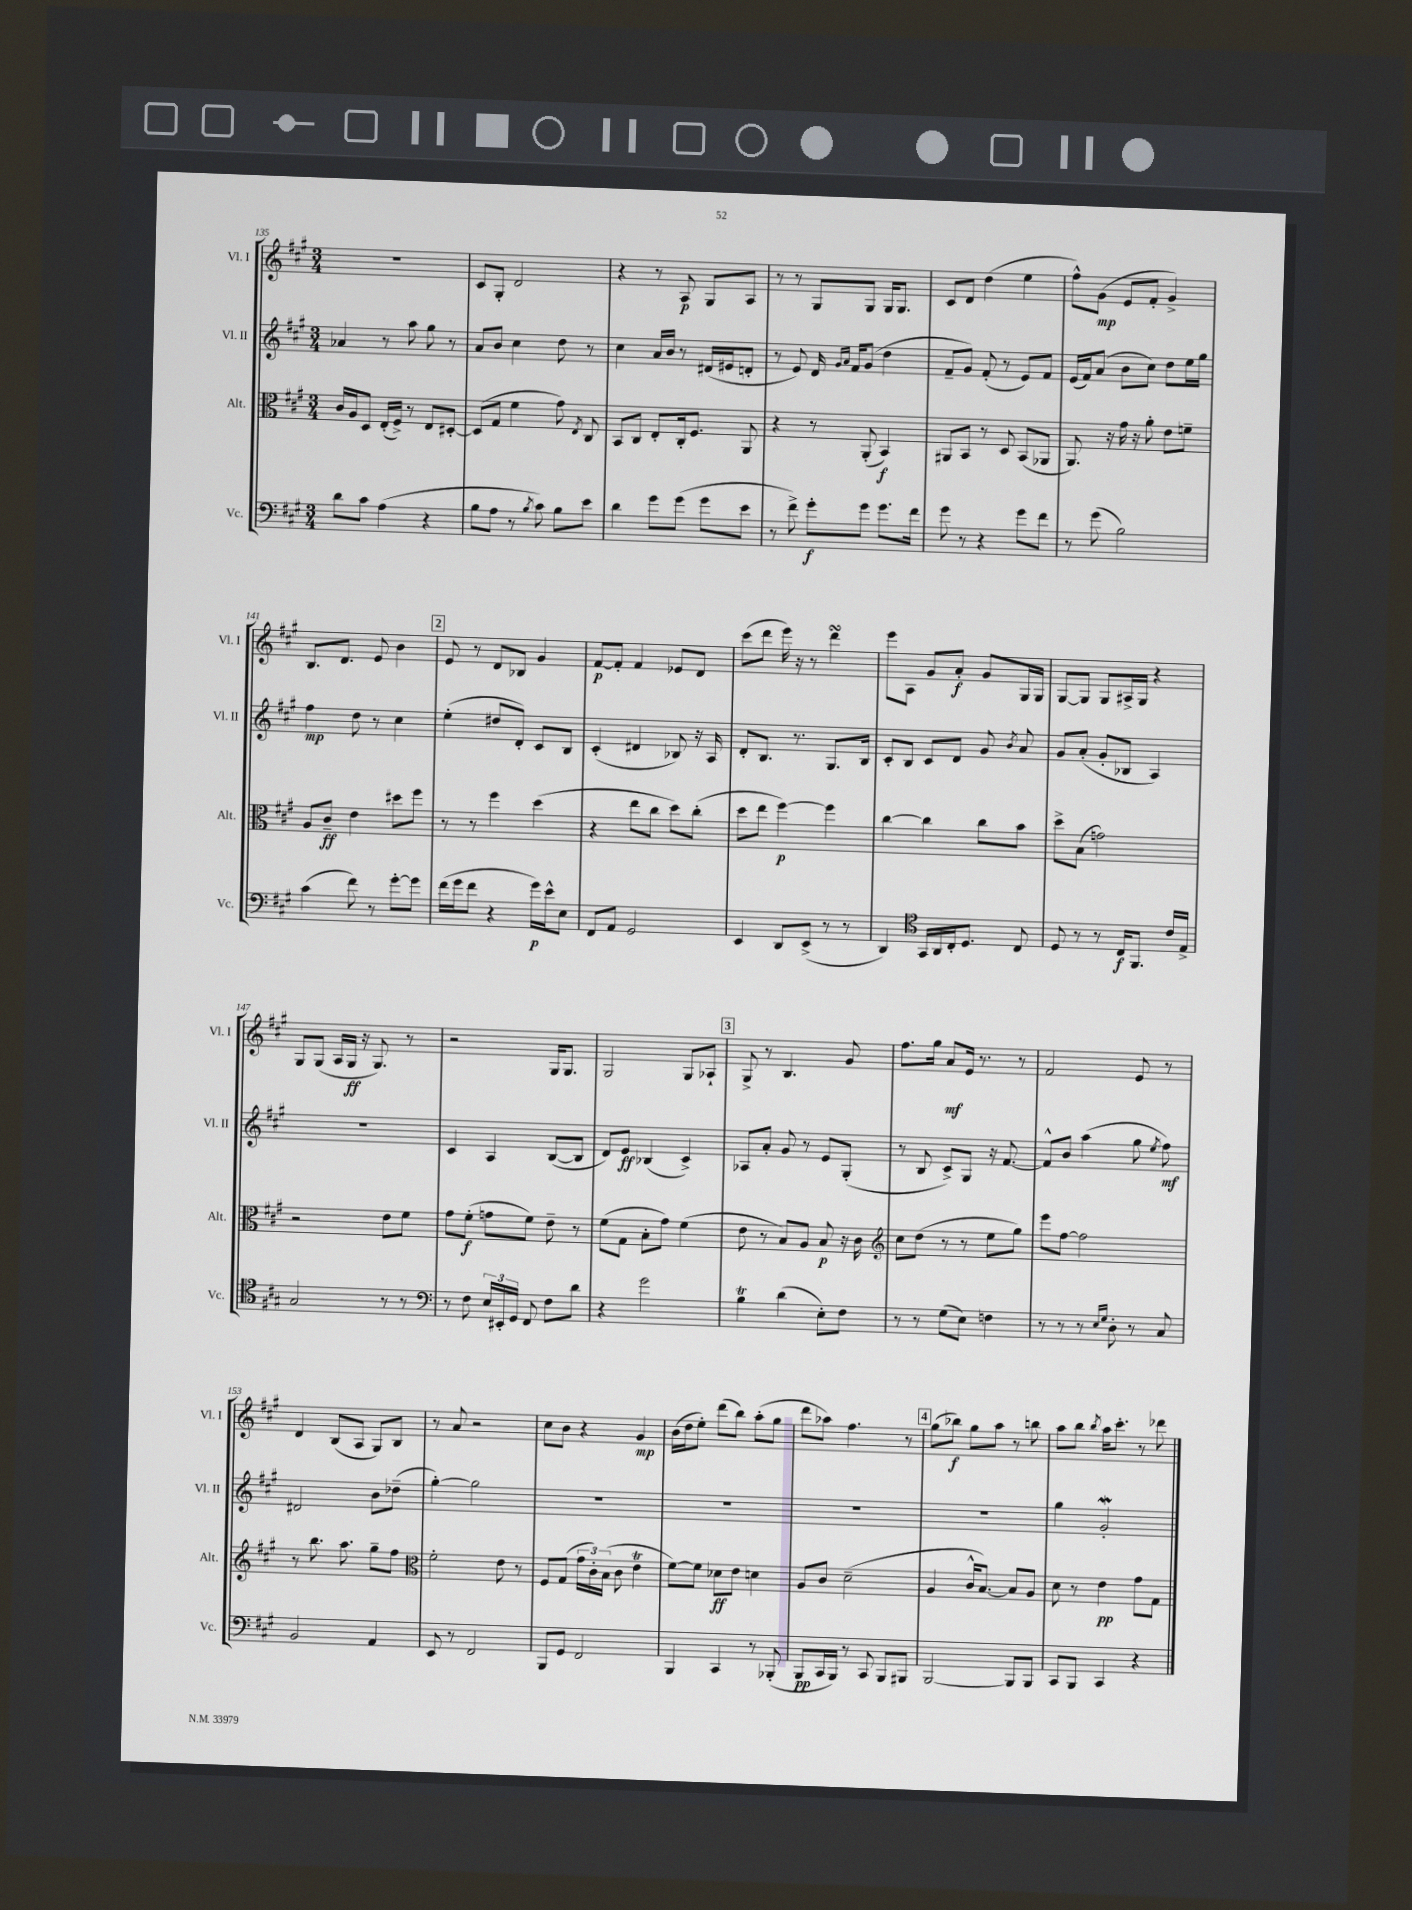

**kern	**kern	**kern	**kern
*staff4	*staff3	*staff2	*staff1
*clefF4	*clefC3	*clefG2	*clefG2
*k[f#c#g#]	*k[f#c#g#]	*k[f#c#g#]	*k[f#c#g#]
*M3/4	*M3/4	*M3/4	*M3/4
8d\L	16c#/LL	4a-/	2.r
.	16A/J	.	.
8c#\J	8D/J	.	.
(4A\	(16E'/LL	8r	.
.	16F#^/JJ)	.	.
.	8r	8aa\	.
4r	8E/L	8gg#\	.
.	[8D#'/J	8r	.
=	=	=	=
8B\L	(8D#/]L	8a/L	8c#/L
8A\J	8G#/J	8b/J	8G#'/J
8r	4f#\	4cc#\	2d/
8qB/	.	.	.
8c#\)	.	.	.
8B\L	8g#\)	8dd\	.
.	8qE/	.	.
8e\J	8C#/	8r	.
=	=	=	=
4d\	8BB/L	4cc#\	4r
.	8C#/J	.	.
8g#\L	8E'/L	16a/LL	8r
.	.	16b/JJ	.
(8g#\J	16C#'/k	8r	8A/
.	8.F#/J	.	.
8g#\L	.	(16d#/LL	8G#/L
.	.	16e#/J	.
8e\J	8AA/	8d'/J	8A/J
=	=	=	=
8r	4r	8r	8r
8f#^\)	.	8e/)	8r
8g#'\L	8r	16d/	8G#/L
.	.	16qqg#/LL	.
.	.	16qqa/JJ	.
.	.	16f#/LK	.
8g#\J	(8AA'/	(8g#/J	8G#/J
8.g#\L	4BB/)	4dd\	16G#/LK
.	.	.	8.G#/J
16f#\Jk	.	.	.
=	=	=	=
8g#\	8AA#/L	8f#~/L	8c#/L
8r	8BB/J	8g#/J)	8d/J
4r	8r	(8f#'/	(4dd\
.	8D/	8r	.
8g#\L	(8BB/L	8e/L)	4ee\
8f#\J	8AA-/J	8f#/J	.
=	=	=	=
8r	8.AA/)	(16e/LL	8ff#^^\L)
.	.	16f#/J)	.
(8g#\	.	(8a/J	(8g#\J
.	16r	.	.
2B\)	16g#\	8b\L	8e/L
.	16r	.	.
.	8a'\	8cc#\J)	8f#'/J
.	8e\L	8dd\L	4g#^/)
.	8f~\J	16ee\L	.
.	.	16gg#\JJ	.
=	=	=	=
(4c#\	8A/L	4ff#\	8.B/L
.	8c#~/J	.	.
.	.	.	8.d/J
8f#\)	4e\	8dd\	.
8r	.	8r	8e/
[8g#'\L	8dd#\L	4cc#\	4b\
8g#\]J	8ff#\J	.	.
=	=	=	=
(16f#\LL	8r	(4ee'\	8e/
16g#\J	.	.	.
8f#\J	8r	.	8r
4r	4ff#\	8dd#/L	8d/L
.	.	8d'/J)	8B-/J
16g#\LL)	(4dd\	8c#/L	4g#/
16e^^\J	.	.	.
8E\J	.	8B/J	.
=	=	=	=
8FF#/L	4r	(4c#'/	[8f#/L
8AA/J	.	.	8f#'/]J
2GG#/	8ee\L	4d#/	4f#/
.	8cc#\J	.	.
.	8dd\L)	8B-/)	8e-/L
.	(8cc#'\J	16r	8d/J
.	.	16A/	.
=	=	=	=
4EE/	8dd\L	8d'/L	(8ccc#\L
.	8ee\J	8.B/J	8ddd\J
8DD/L	[4ff#\)	.	16eee\)
.	.	8.r	16r
(8EE^/J	.	.	8r
8r	4ff#\]	8.G#/L	4ddd\
8r	.	.	.
.	.	16B/Jk	.
=	=	=	=
4DD/)	[4cc#\	8c#'/L	8eee\L
.	.	8B/J	8A\J
*clefC4	*	*	*
16GG#/LL	4cc#\]	8c#/L	8g#/L
16AA/	.	.	.
16C#'/J	.	8d/J	8a'/J
8.D/J	.	.	.
.	8cc#\L	8g#/	8g#/L
.	.	8qb/	.
8C#/	8b\J	8a/	16G#/L
.	.	.	16G#/JJ
=	=	=	=
8D/	8dd^\L	8g#/L	[8G#/L
8r	(8B\J	(8a'/J	8G#/]J
8r	2g\)	8g#'/L	8G#/L
16C#/LK	.	8B-/J	16A#^/L
8.FF#/J	.	.	16G#/JJ
.	.	4A/)	4r
16c#/LL	.	.	.
16E^/JJ	.	.	.
=	=	=	=
2G#/	2r	2.r	8G#/L
.	.	.	(8G#/J
.	.	.	16A/LL
.	.	.	16G#/JJ
.	.	.	16r
.	.	.	8.G#/)
8r	8e\L	.	.
8r	8f#\J	.	8r
=	=	=	=
*clefF4	*	*	*
8r	8g#\L	4c#/	2r
8F#\	(8f#'\J	.	.
24E/LL	8g\L	4A/	.
24EE#'/	.	.	.
24GG#/JJ	.	.	.
8FF#/	8f#\J)	.	.
8F#\L	8e~\	([8B/L	16G#/LK
.	.	.	8.G#/J
8d\J	8r	8B/]J	.
=	=	=	=
4r	(8f#\L	8d/L)	2G#/
.	8G#\J	8e/J	.
2g#\	8B'\L	(4B-/	.
.	8g#\J)	.	.
.	(4f#\	4c#^/)	8G#/L
.	.	.	8A-`/J
=	=	=	=
4B\	8e\	8A-/L	8G#^/
.	8r	8a'/J	8r
(4d\	8B/L)	8g#/	4.B/
.	8A/J	8r	.
8E'\L)	8B/	8e/L	.
8F#\J	16r	(8G#'/J	8g#/
.	16c#\	.	.
=	=	=	=
*	*clefG2	*	*
8r	8cc#\L	8r	8.ff#\L
8r	(8dd\J	8B/	.
.	.	.	16gg#\Jk
(8G#\L	8r	8c#^/L)	8a/L
8E\J)	8r	8G#/J	16e/Jk
.	.	.	8.r
4F\	8ee\L	16r	.
.	.	[8.f#/	.
.	8gg#\J)	.	8r
=	=	=	=
8r	8eee\L	8f#^^/]L	2f#/
8r	[8ff#\J	8b/J	.
8r	2ff#\]	(4aa\	.
16qqE/LL	.	.	.
16qqG#/JJ	.	.	.
8D'\	.	.	.
8r	.	8gg#\	8e/
.	.	8qee/	.
8C#/	.	8ff#\)	8r
=	=	=	=
2BB/	8r	2d#/	4d/
.	8.bb\	.	.
.	.	.	(8B/L
.	8.aa\	.	.
.	.	.	8A/J
4AA/	8gg#~\L	8b\L	8G#/L)
.	8ff#\J	(8dd-~\J	8B/J
=	=	=	=
*	*clefC3	*	*
8EE/	2f#'\	[4gg#'\)	8r
8r	.	.	8a/
2FF#/	.	2gg#\]	2r
.	8e\	.	.
.	8r	.	.
=	=	=	=
8BBB/L	8F#/L	2.r	8cc#\L
8GG#/J	(8G#/J	.	8b\J
2FF#/	24g#\LL	.	4r
.	24c#'\)	.	.
.	(24B\JJ	.	.
.	8c#\	.	.
.	4e\	.	4g#/
=	=	=	=
4BBB/	[8f#\L)	2.r	(16b\LL
.	.	.	16dd\J
.	8f#\]J	.	8ee'\J)
4CC#/	8d-\L	.	(8ddd\L
.	8e\J	.	8bb\J)
8r	4d\	.	(8aa'\L
(8BBB-'/	.	.	8gg#\J
=	=	=	=
8BBB/L	8A/L	2.r	8ddd\L
16CC#/L	8c#/J	.	8aa-\J)
16BBB/JJ)	.	.	.
8r	(2d~\	.	4.ff#\
8CC#/	.	.	.
8BBB/L	.	.	.
8BBB#/J	.	.	8r
=	=	=	=
[2BBB/	4A/	2.r	(8gg#\L
.	.	.	8bb-\J)
.	16c#^^/LK	.	8gg#\L
.	[8.B/J)	.	.
.	.	.	8aa\J
8BBB/]L	8B/]L	.	8r
8BBB/J	8A/J	.	8bb\
=	=	=	=
8CC#/L	8d\	4gg#\	8aa\L
8BBB/J	8r	.	8bb\J
.	.	.	8qbb/
4CC#/	4e\	2g#'/	16aa\LK
.	.	.	8.ccc#'\J
4r	8g#\L	.	8r
.	8G#\J	.	8ddd-\
==	==	==	==
*-	*-	*-	*-
